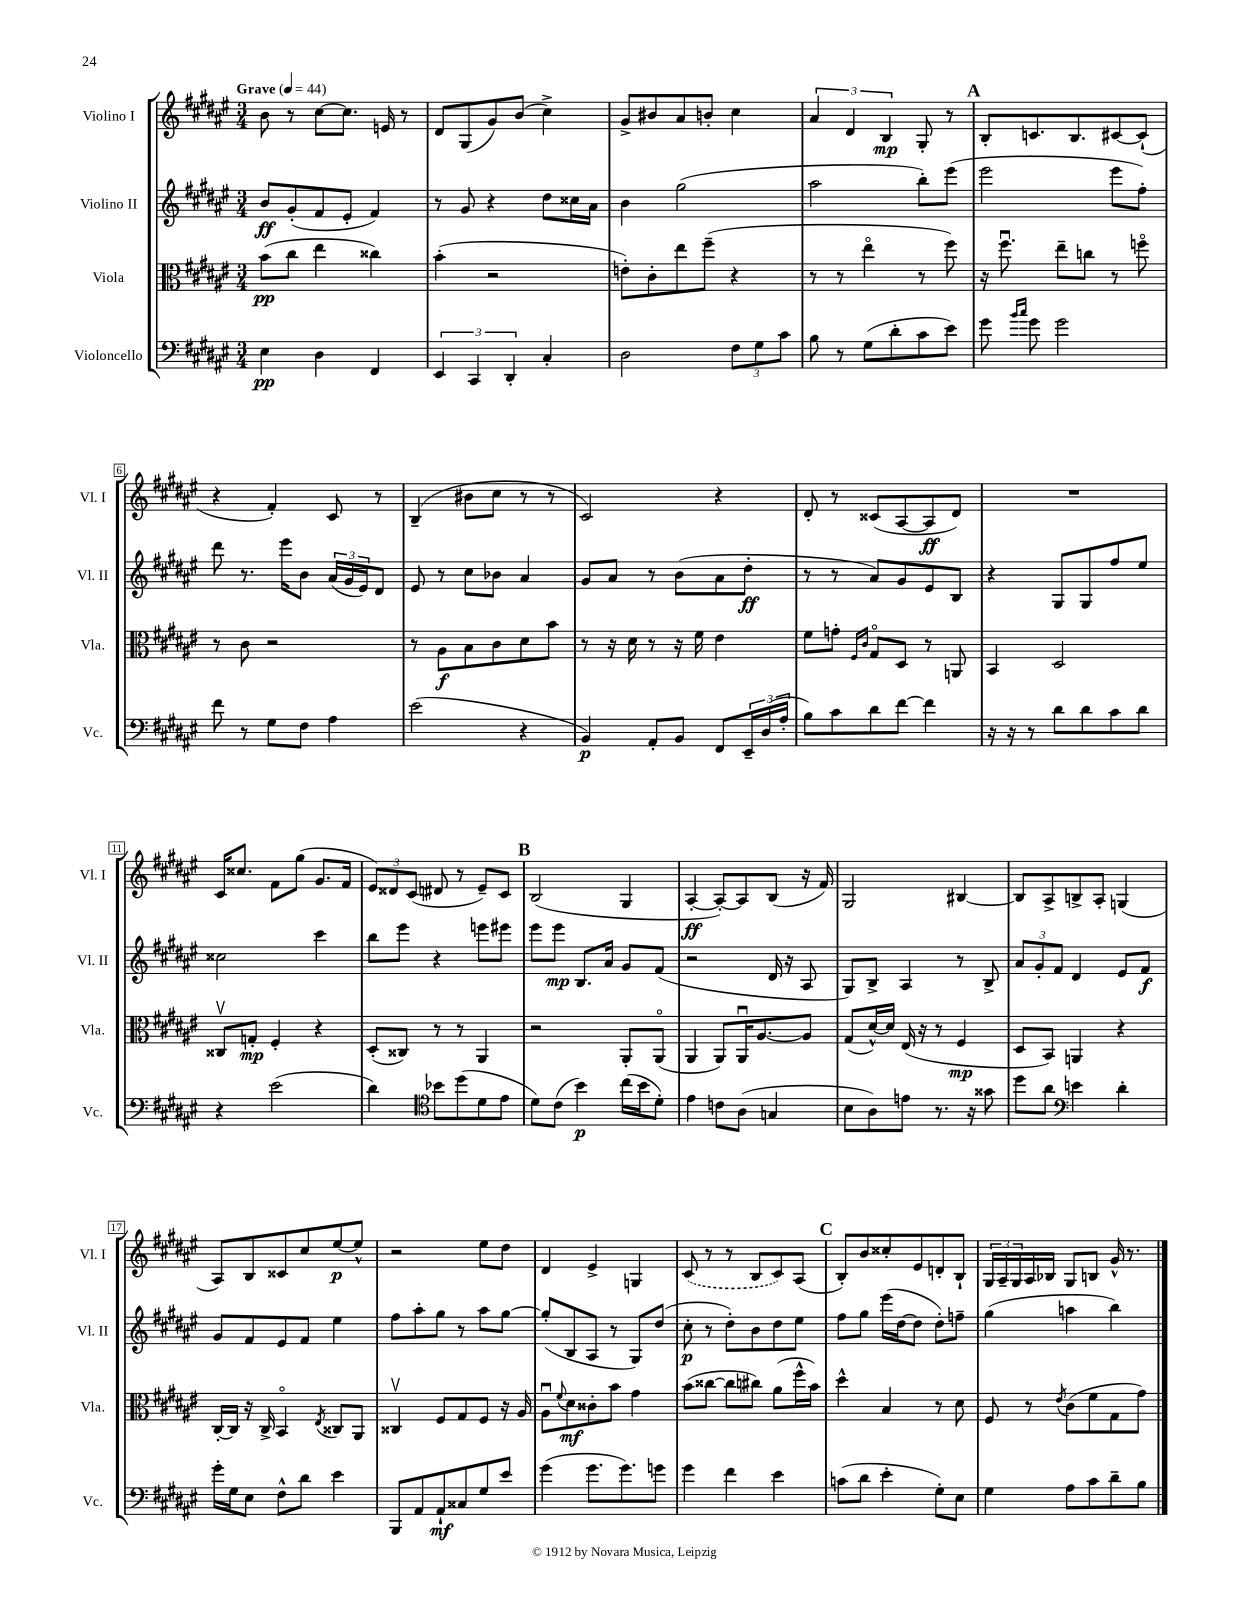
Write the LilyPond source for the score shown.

<<
\new StaffGroup <<
\new Staff = "s0" \with { instrumentName = "Violino I" shortInstrumentName = "Vl. I" } {
    \clef treble \key fis \major \numericTimeSignature \time 3/4 \tempo "Grave" 4 = 44
    b'8 r8 cis''8~ cis''8. e'16 r8 |
    dis'8 gis8( gis'8) b'8( cis''4->) |
    gis'8-> bis'8 ais'8 b'8-. cis''4 |
    \tuplet 3/2 { ais'4 dis'4 b4\mp } gis8-. r8 |
    \mark \markup { \bold "A" } b8-. c'8. b8. cis'8~ cis'8-!( |
    r4 fis'4-.) cis'8 r8 |
    b4--( bis'8 cis''8 r8 r8 |
    cis'2) r4 |
    dis'8-. r8 cisis'8( ais8~ ais8\ff dis'8) |
    R2. |
    cis'16 cisis''8. fis'8 gis''8( gis'8. fis'16 |
    \tuplet 3/2 { eis'8) disis'8 cis'8( } dis'8 r8 eis'8--) cis'8 |
    \mark \markup { \bold "B" } b2( gis4 |
    ais4~-.\ff ais8~-.) ais8 b8( r16 fis'16) |
    gis2 bis4~ |
    bis8 ais8-> b8-> ais8-. g4( |
    ais8) b8 cisis'8 cis''8 eis''8~\p eis''8-^ |
    r2 eis''8 dis''8 |
    dis'4 eis'4-> g4 |
    \once \slurDashed cis'8( r8 r8 b8 cis'8) ais8( |
    \mark \markup { \bold "C" } b8-.) b'8 cisis''8-. eis'8 d'8-. b8-! |
    \tuplet 3/2 { gis16 ais16-- gis16 } ais16 bes16 gis8 b8 gis'16-^ r8. \bar "|." |
}
\new Staff = "s1" \with { instrumentName = "Violino II" shortInstrumentName = "Vl. II" } {
    \clef treble \key fis \major \numericTimeSignature \time 3/4
    b'8\ff gis'8-.( fis'8 eis'8-. fis'4) |
    r8 gis'8 r4 dis''8 cisis''16 ais'16 |
    b'4 gis''2( |
    ais''2 b''8-.) eis'''8( |
    \mark \markup { \bold "A" } eis'''2 eis'''8 fis''8-.) |
    dis'''8 r8. eis'''16 b'8 \tuplet 3/2 { ais'16( gis'16 eis'16) } dis'8 |
    eis'8 r8 cis''8 bes'8 ais'4 |
    gis'8 ais'8 r8 b'8( ais'8 dis''8-.\ff |
    r8 r8 ais'8) gis'8 eis'8 b8 |
    r4 gis8 gis8 fis''8 eis''8 |
    cisis''2 cis'''4 |
    b''8 eis'''8 r4 e'''8 eis'''8 |
    \mark \markup { \bold "B" } eis'''8 eis'''8\mp b8. ais'16 gis'8 fis'8( |
    r2 dis'16 r16 ais8 |
    gis8) b8-> ais4 r8 b8-> |
    \tuplet 3/2 { ais'8 gis'8-. fis'8 } dis'4 eis'8 fis'8\f |
    gis'8 fis'8 eis'8 fis'8 eis''4 |
    fis''8 ais''8-. gis''8 r8 ais''8 gis''8~ |
    gis''8-.( b8 ais8 r8 gis8) dis''8( |
    cis''8-.\p r8 dis''8-.) b'8 dis''8 eis''8 |
    \mark \markup { \bold "C" } fis''8 gis''8 eis'''16( dis''16~ dis''8 dis''8-.) f''8-- |
    gis''4( a''4 b''4) \bar "|." |
}
\new Staff = "s2" \with { instrumentName = "Viola" shortInstrumentName = "Vla." } {
    \clef alto \key fis \major \numericTimeSignature \time 3/4
    b'8\pp( cis''8 eis''4 cisis''4) |
    b'4-.( r2 |
    e'8-.) cis'8-. eis''8 fis''8--( r4 |
    r8 r8 eis''4\flageolet r8 fis''8) |
    \mark \markup { \bold "A" } r16 fis''8.\downbow eis''8-- c''8 r8 f''8\flageolet |
    r8 cis'8 r2 |
    r8 ais8\f b8 cis'8 dis'8 b'8 |
    r8 r16 dis'16 r8 r16 fis'16 eis'4 |
    fis'8 g'8-. \grace { fis16 cis'16 } gis8\flageolet dis8 r8 a,8 |
    b,4 dis2 |
    cisis8\upbow g8-.\mp fis4-. r4 |
    dis8-.( cisis8) r8 r8 ais,4 |
    \mark \markup { \bold "B" } r2 ais,8-. ais,8\flageolet( |
    ais,4 ais,8) ais,16\downbow ais8.~ ais8 |
    gis8( dis'16~-^) dis'16 eis16( r16 r8 fis4\mp |
    dis8 b,8) a,4 r4 |
    cis16~-. cis16 r16 cis16-> b,4\flageolet \acciaccatura { eis8 } cisis8 ais,8 |
    cisis4\upbow fis8 gis8 fis8 r16 ais16 |
    ais8\downbow \appoggiatura { fis'8 } dis'8\mf cisis'8-. b'8 gis'4 |
    b'8( cisis''8~ cisis''8 cis''8) ais'8( fis''16-^ b'16) |
    \mark \markup { \bold "C" } dis''4-^ b4 r8 dis'8 |
    fis8 r8 \acciaccatura { eis'8 } cis'8( fis'8 gis8 gis'8) \bar "|." |
}
\new Staff = "s3" \with { instrumentName = "Violoncello" shortInstrumentName = "Vc." } {
    \clef bass \key fis \major \numericTimeSignature \time 3/4
    eis4\pp dis4 fis,4 |
    \tuplet 3/2 { eis,4 cis,4 dis,4-. } cis4-. |
    dis2 \tuplet 3/2 { fis8 gis8 cis'8 } |
    b8 r8 gis8( dis'8-. cis'8 eis'8) |
    \mark \markup { \bold "A" } gis'8 \grace { b'16 cis''16 } gis'8 gis'2 |
    fis'8 r8 gis8 fis8 ais4 |
    eis'2( r4 |
    b,4\p) ais,8-. b,8 fis,8 \tuplet 3/2 { eis,16-- dis16( ais16-. } |
    b8) cis'8 dis'8 fis'8~ fis'4 |
    r16 r16 r8 dis'8 dis'8 cis'8 dis'8 |
    r4 eis'2( |
    dis'4) \clef tenor bes'8 dis''8( dis'8 eis'8 |
    \mark \markup { \bold "B" } dis'8) cis'8( b'4\p) cis''16( b'16 dis'8-.) |
    eis'4 c'8 ais8( g4 |
    b8 ais8) e'8 r8. r16 gisis'8 |
    dis''8 ais'8 \clef bass e'4 dis'4-. |
    gis'16-. gis16 eis8 fis8-^ dis'8 eis'4 |
    b,,8 ais,8 ais,8-!\mf cisis8 gis8 eis'8 |
    gis'4( gis'8. gis'8.) g'8 |
    gis'4 fis'4 eis'4 |
    \mark \markup { \bold "C" } c'8( dis'8 eis'4-. gis8-.) eis8 |
    gis4 ais8 cis'8 dis'8-- b8 \bar "|." |
}
>>
>>
\layout { \context { \Score \override BarNumber.stencil = #(make-stencil-boxer 0.1 0.3 ly:text-interface::print) } }
